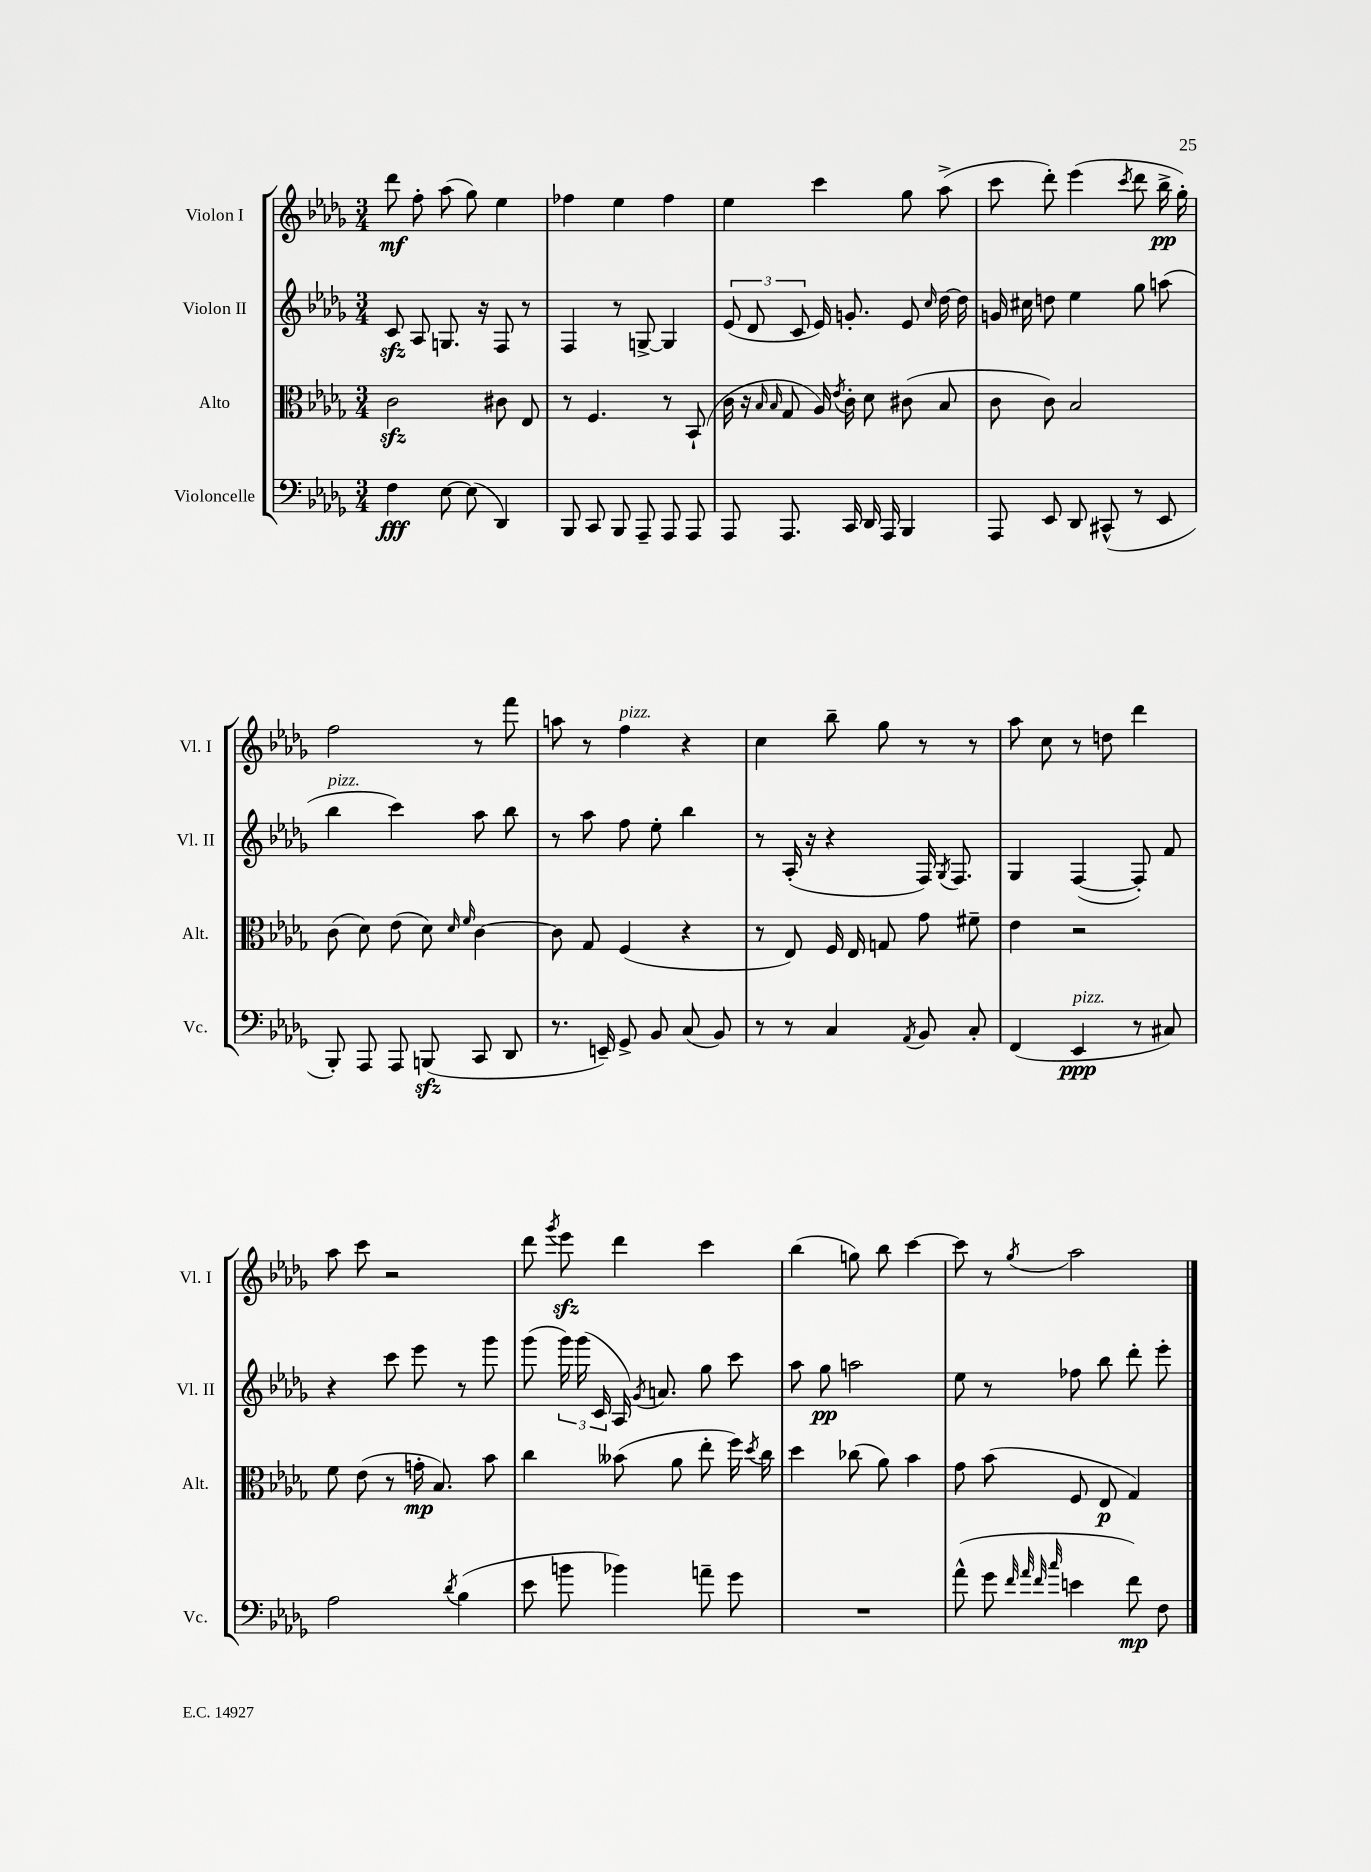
<<
\new StaffGroup <<
\new Staff = "s0" \with { instrumentName = "Violon I" shortInstrumentName = "Vl. I" } {
    \clef treble \key des \major \numericTimeSignature \time 3/4
    \autoBeamOff des'''8\mf f''8-. aes''8( ges''8) ees''4 |
    fes''4 ees''4 fes''4 |
    ees''4 c'''4 ges''8 aes''8->( |
    c'''8 des'''8-.) ees'''4( \acciaccatura { c'''8 } des'''8 bes''16->\pp ges''16-.) |
    f''2 r8 f'''8 |
    a''8 r8 f''4^\markup { \italic "pizz." } r4 |
    c''4 bes''8-- ges''8 r8 r8 |
    aes''8 c''8 r8 d''8 des'''4 |
    aes''8 c'''8 r2 |
    des'''8 \acciaccatura { ges'''8 } ees'''8\sfz des'''4 c'''4 |
    bes''4( g''8) bes''8 c'''4~ |
    c'''8 r8 \acciaccatura { ges''8 } aes''2 \bar "|." |
}
\new Staff = "s1" \with { instrumentName = "Violon II" shortInstrumentName = "Vl. II" } {
    \clef treble \key des \major \numericTimeSignature \time 3/4
    \autoBeamOff c'8\sfz aes8 g8. r16 f8 r8 |
    f4 r8 g8~-> g4 |
    \tuplet 3/2 { ees'8( des'8 c'8 } ees'16) g'8.-. ees'8 \grace { c''16 } des''16~ des''16 |
    g'16 cis''16 d''8 ees''4 ges''8 a''8( |
    bes''4^\markup { \italic "pizz." } c'''4) aes''8 bes''8 |
    r8 aes''8 f''8 ees''8-. bes''4 |
    r8 aes16-.( r16 r4 f16) \acciaccatura { ges8 } f8. |
    ges4 f4~( f8-.) f'8 |
    r4 c'''8 ees'''8 r8 ges'''8 |
    ges'''8( \tuplet 3/2 { ges'''16) ges'''16( c'16 } aes16) \acciaccatura { ges'8 } a'8. ges''8 c'''8 |
    aes''8 ges''8\pp a''2 |
    ees''8 r8 fes''8 bes''8 des'''8-. ees'''8-. \bar "|." |
}
\new Staff = "s2" \with { instrumentName = "Alto" shortInstrumentName = "Alt." } {
    \clef alto \key des \major \numericTimeSignature \time 3/4
    \autoBeamOff c'2\sfz cis'8 ees8 |
    r8 f4. r8 bes,8-!( |
    c'16 r16 \grace { bes16 bes16 } ges8 aes16) \acciaccatura { ees'8 } c'16-. des'8 cis'8( bes8 |
    c'8 c'8) bes2 |
    c'8( des'8) ees'8( des'8) \grace { des'16 f'16 } c'4~ |
    c'8 ges8 f4( r4 |
    r8 ees8) f16 ees16 g8 ges'8 fis'8-- |
    ees'4 r2 |
    f'8 ees'8( r8 g'16-.\mp bes8.) bes'8 |
    c''4 beses'8( aes'8 ees''8-. f''16) \acciaccatura { des''8 } c''16 |
    des''4 ces''8( aes'8) bes'4 |
    ges'8 bes'8( f8 ees8\p ges4) \bar "|." |
}
\new Staff = "s3" \with { instrumentName = "Violoncelle" shortInstrumentName = "Vc." } {
    \clef bass \key des \major \numericTimeSignature \time 3/4
    \autoBeamOff f4\fff ees8~ ees8( des,4) |
    bes,,8 c,8 bes,,8 aes,,8-- aes,,8 aes,,8 |
    aes,,8 aes,,8. c,16 des,16 aes,,16 bes,,4 |
    aes,,8 ees,8 des,8 cis,8-^( r8 ees,8 |
    bes,,8-.) aes,,8 aes,,8 b,,8\sfz( c,8 des,8 |
    r8. e,16--) ges,8-> bes,8 c8( bes,8) |
    r8 r8 c4 \acciaccatura { aes,8 } bes,8 c8-. |
    f,4( ees,4\ppp^\markup { \italic "pizz." } r8 cis8) |
    aes2 \acciaccatura { des'8 } bes4( |
    ees'8 b'8 bes'4) a'8-- ges'8 |
    R2. |
    aes'8-^( ges'8 \grace { f'32 aes'32 f'32 c''32 } e'4 f'8\mp) f8 \bar "|." |
}
>>
>>
\layout { \context { \Score \remove "Bar_number_engraver" } }
